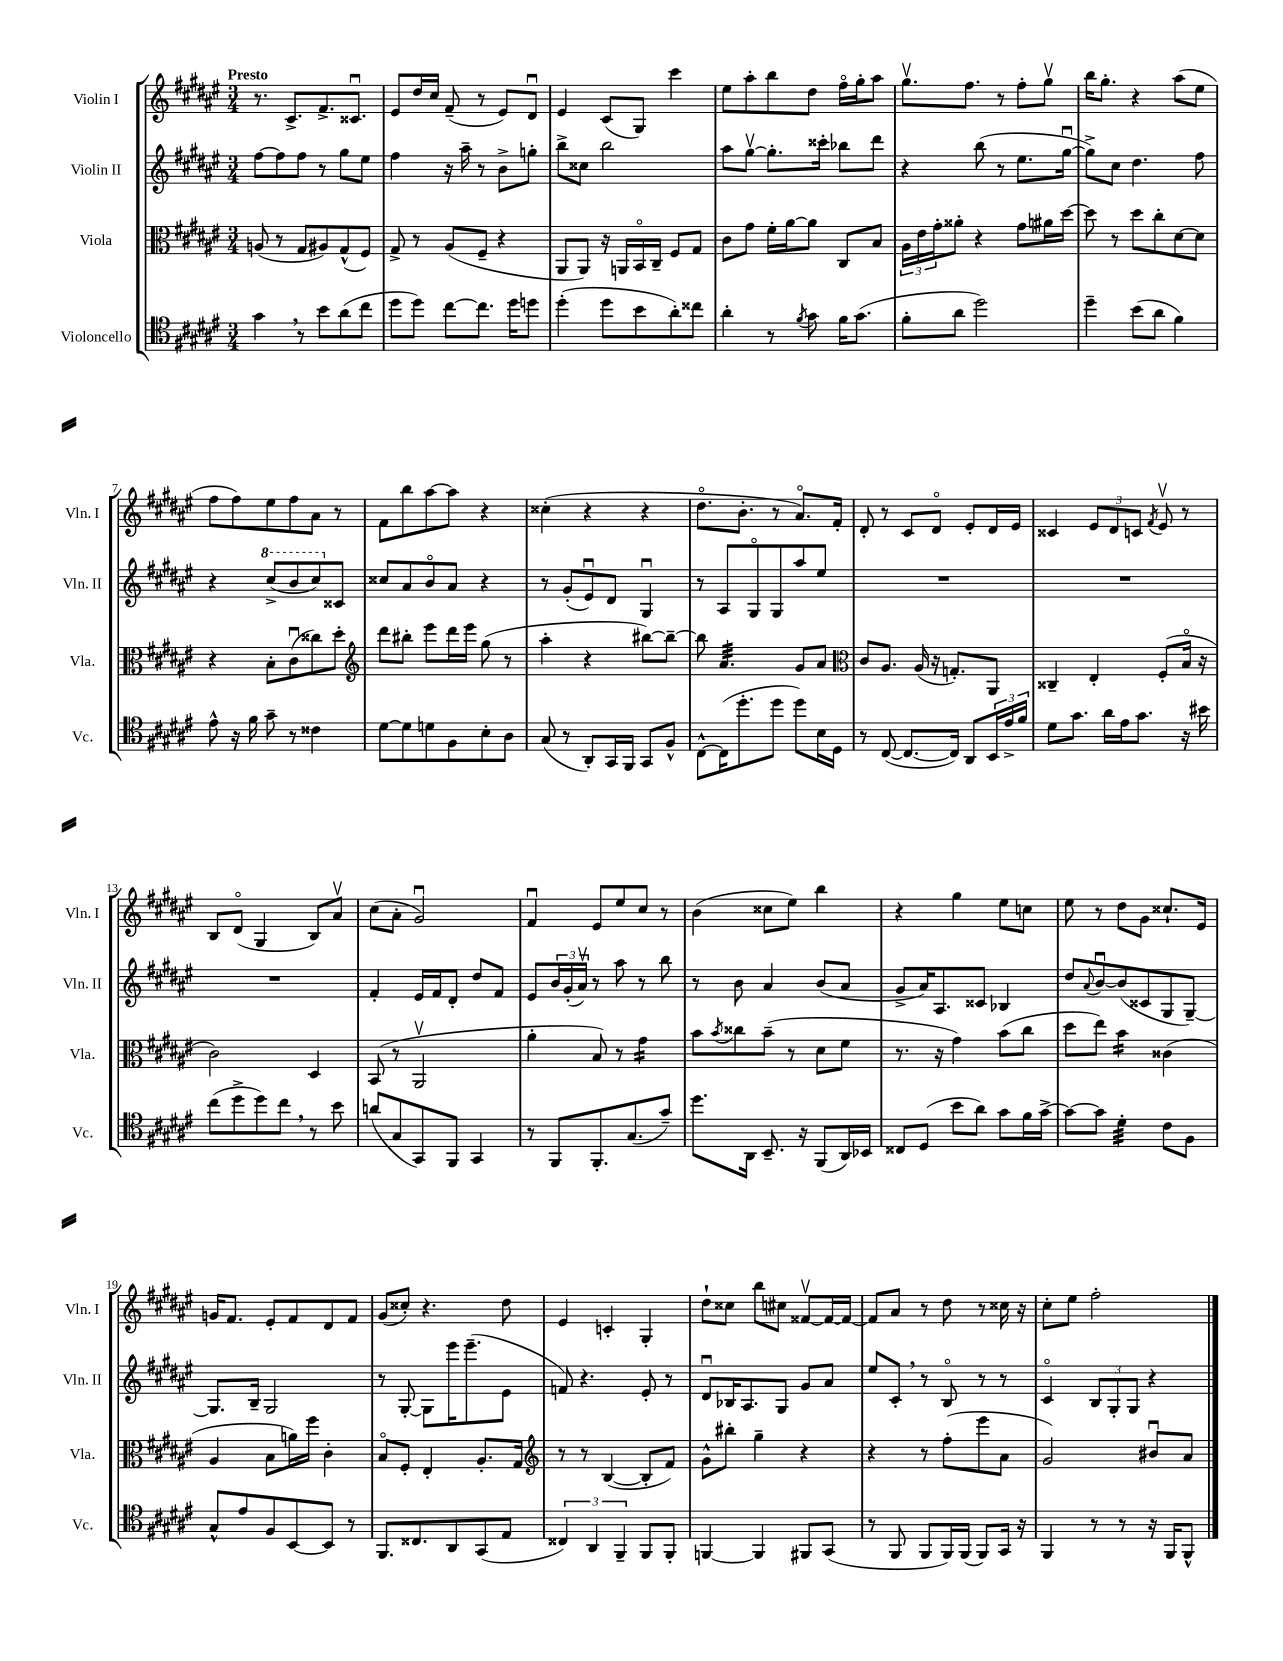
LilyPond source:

<<
\new StaffGroup <<
\new Staff = "s0" \with { instrumentName = "Violin I" shortInstrumentName = "Vln. I" } {
    \clef treble \key fis \major \numericTimeSignature \time 3/4 \tempo "Presto"
    r8. cis'8.-> fis'8.-> cisis'8.\downbow |
    eis'8 dis''16 cis''16 fis'8--( r8 eis'8) dis'8\downbow |
    eis'4 cis'8( gis8) cis'''4 |
    eis''8 ais''8-. b''8 dis''8 fis''16\flageolet gis''16-. ais''8 |
    gis''8.\upbow fis''8. r8 fis''8-. gis''8\upbow |
    b''16 gis''8.-. r4 ais''8( eis''8 |
    fis''8 fis''8) eis''8 fis''8 ais'8 r8 |
    fis'8 b''8 ais''8~ ais''8 r4 |
    cisis''4-.( r4 r4 |
    dis''8.\flageolet b'8.-. r8 ais'8.\flageolet) fis'16-. |
    dis'8-. r8 cis'8 dis'8\flageolet eis'8-. dis'16 eis'16 |
    cisis'4 \tuplet 3/2 { eis'8 dis'8 c'8 } \acciaccatura { fis'8 } eis'8\upbow r8 |
    b8 dis'8\flageolet( gis4 b8) ais'8\upbow |
    cis''8( ais'8-. gis'2\downbow) |
    fis'4\downbow eis'8 eis''8 cis''8 r8 |
    b'4( cisis''8 eis''8) b''4 |
    r4 gis''4 eis''8 c''8 |
    eis''8 r8 dis''8 gis'8 cisis''8.-! eis'16 |
    g'16 fis'8. eis'8-. fis'8 dis'8 fis'8 |
    gis'8( cisis''8-.) r4. dis''8 |
    eis'4 c'4-. gis4-. |
    dis''8-! cisis''8 b''8 cis''8 fisis'8~\upbow fisis'16~ fisis'16~ |
    fisis'8 ais'8 r8 dis''8 r8 cisis''16 r16 |
    cis''8-. eis''8 fis''2-. \bar "|." |
}
\new Staff = "s1" \with { instrumentName = "Violin II" shortInstrumentName = "Vln. II" } {
    \clef treble \key fis \major \numericTimeSignature \time 3/4
    fis''8~ fis''8 fis''8 r8 gis''8 eis''8 |
    fis''4 r16 ais''16-- r8 b'8-> g''8-. |
    b''8-> cisis''8 b''2 |
    ais''8 gis''8~\upbow gis''8.-. cisis'''16-. bes''8 dis'''8 |
    r4 b''8( r8 eis''8. gis''16~\downbow |
    gis''8->) cis''8 dis''4. fis''8 |
    r4 \ottava #1 cis'''8->( b''8 cis'''8) \ottava #0 cisis'8 |
    cisis''8 ais'8 b'8\flageolet ais'8 r4 |
    r8 gis'8-.( eis'8\downbow) dis'8 gis4\downbow |
    r8 ais8 gis8\flageolet gis8 ais''8 eis''8 |
    R2. |
    R2. |
    R2. |
    fis'4-. eis'16 fis'16 dis'8-. dis''8 fis'8 |
    eis'8 \tuplet 3/2 { b'16 gis'16-.( ais'16\upbow) } r8 ais''8 r8 b''8 |
    r8 b'8 ais'4 b'8( ais'8 |
    gis'8-> ais'16) ais8. cisis'8 bes4 |
    dis''8 \appoggiatura { ais'8 } b'8~\downbow b'8( cisis'8 gis8 gis8~--) |
    gis8. b16-- gis2 |
    r8 gis8~-. gis8 eis'''16 eis'''8.--( eis'8 |
    f'8) r4. eis'8-. r8 |
    dis'8\downbow bes16 ais8. gis8 gis'8 ais'8 |
    eis''8 cis'8-. \breathe r8 b8\flageolet r8 r8 |
    cis'4\flageolet \tuplet 3/2 { b8 gis8-. gis8 } r4 \bar "|." |
}
\new Staff = "s2" \with { instrumentName = "Viola" shortInstrumentName = "Vla." } {
    \clef alto \key fis \major \numericTimeSignature \time 3/4
    a8( r8 gis8 ais8) gis8-^( fis8) |
    gis8-> r8 ais8( fis8-- r4 |
    ais,8 ais,8) r16 a,16 b,16\flageolet cis16-- fis8 gis8 |
    cis'8 gis'8 fis'16-. ais'16~ ais'8 cis8 b8 |
    \tuplet 3/2 { ais16 eis'16 gis'16-. } aisis'8-. r4 gis'8 ais'16 dis''16~ |
    dis''8 r8 dis''8 cis''8-. dis'8~ dis'8 |
    r4 b8-. cis'8\downbow( cisis''8) dis''8-. |
    \clef treble dis'''8 bis''8-. eis'''8 dis'''16 eis'''16 gis''8( r8 |
    ais''4-. r4 bis''8~) bis''8~-- |
    bis''8 ais'4.:32 gis'8 ais'8 |
    \clef alto cis'8 ais8. ais16( r16 g8.-.) ais,8 |
    cisis4-- eis4-. fis8-.( b16\flageolet r16 |
    cis'2) dis4 |
    b,8( r8 ais,2\upbow |
    ais'4-. b8) r8 gis'4:16 |
    b'8 \acciaccatura { b'8 } cisis''8 b'8--( r8 dis'8 fis'8 |
    r8. r16 gis'4) b'8( cis''8 |
    dis''8 eis''8) b'4:16 cisis'4( |
    ais4 b8 a'16) fis''16 cis'4-. |
    b8\flageolet fis8-. eis4-. ais8.-. gis16 |
    \clef treble r8 r8 b4~( b8-. fis'8) |
    gis'8-^ bis''8-. gis''4-- r4 |
    r4 r8 fis''8-.( eis'''8 ais'8 |
    gis'2) bis'8\downbow ais'8 \bar "|." |
}
\new Staff = "s3" \with { instrumentName = "Violoncello" shortInstrumentName = "Vc." } {
    \clef tenor \key fis \major \numericTimeSignature \time 3/4
    gis'4 \breathe r8 b'8 ais'8( cis''8 |
    dis''8 dis''8) cis''8~ cis''8. dis''16 d''8 |
    dis''4-.( dis''8 b'8 ais'8-.) cisis''8 |
    ais'4-. r8 \acciaccatura { fis'8 } gis'8 fis'16 gis'8.( |
    fis'8-. ais'8 dis''2) |
    dis''4-- b'8( ais'8 fis'4) |
    eis'8-^ r16 fis'16 gis'8-- r8 cisis'4 |
    dis'8~ dis'8 d'8 fis8 b8-. ais8 |
    gis8( r8 ais,8-.) gis,16 fis,16 gis,8 fis8-^ |
    cis8~-^ cis16( dis''8.-. dis''8 dis''8) b16 dis16 |
    r8 cis8~( cis8.~ cis16) ais,8 \tuplet 3/2 { b,16 eis'16-> fis'16 } |
    dis'8 gis'8. ais'16 eis'16 gis'8. r16 bis'16 |
    cis''8( dis''8-> dis''8) cis''8 \breathe r8 b'8 |
    a'8( gis8 gis,8) fis,8 gis,4 |
    r8 fis,8 fis,8.-. gis8.( gis'8--) |
    dis''8. ais,16 b,8.-- r16 fis,8( ais,16) bes,16 |
    cisis8 dis8( b'8 ais'8) gis'8 fis'16 gis'16~-> |
    gis'8~ gis'8 dis'4:32-. cis'8 fis8 |
    gis8-^ eis'8 fis8 b,8~ b,8 r8 |
    fis,8. cisis8. ais,8 gis,8( eis8 |
    \tuplet 3/2 { cisis4) ais,4 fis,4-- } fis,8 fis,8-. |
    f,4~ f,4 fis,8 gis,8( |
    r8 fis,8 fis,8 fis,16) fis,16( fis,8) gis,16 r16 |
    fis,4 r8 r8 r16 fis,16 fis,8-^ \bar "|." |
}
>>
>>
